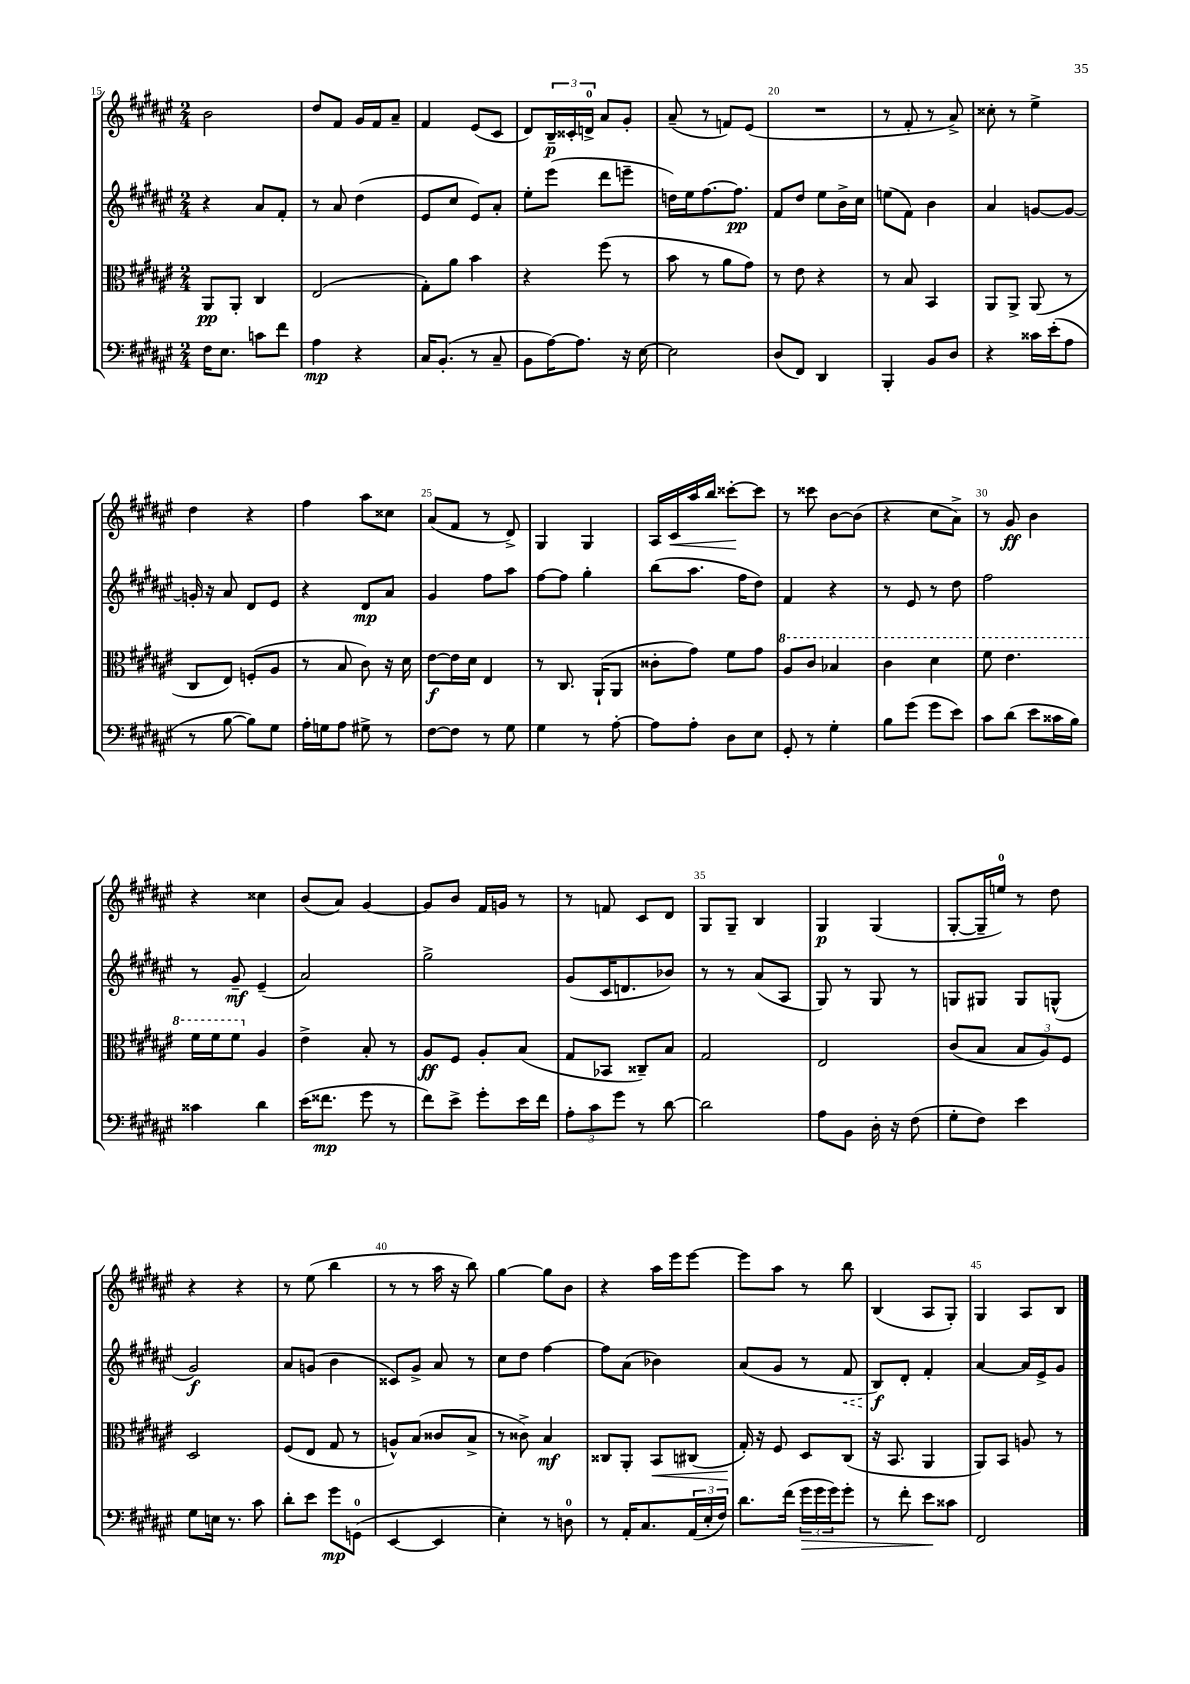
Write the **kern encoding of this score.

**kern	**dynam	**kern	**dynam	**kern	**dynam	**kern	**dynam
*part4	*part4	*part3	*part3	*part2	*part2	*part1	*part1
*staff4	*staff4	*staff3	*staff3	*staff2	*staff2	*staff1	*staff1
*clefF4	*	*clefC3	*	*clefG2	*	*clefG2	*
*k[f#c#g#d#a#e#]	*	*k[f#c#g#d#a#e#]	*	*k[f#c#g#d#a#e#]	*	*k[f#c#g#d#a#e#]	*
*M2/4	*	*M2/4	*	*M2/4	*	*M2/4	*
=15	=15	=15	=15	=15	=15	=15	=15
16F#\KL	.	8AA#/L	pp	4r	.	2b\	.
8.E#\J	.	.	.	.	.	.	.
.	.	8AA#'/J	.	.	.	.	.
8cn\L	.	4C#/	.	8a#/L	.	.	.
8f#\J	.	.	.	8f#'/J	.	.	.
=16	=16	=16	=16	=16	=16	=16	=16
4A#\	mp	(2E#/	.	8r	.	8dd#/L	.
.	.	.	.	8a#/	.	8f#/J	.
4r	.	.	.	(4dd#\	.	16g#/LL	.
.	.	.	.	.	.	16f#/J	.
.	.	.	.	.	.	8a#~/J	.
=17	=17	=17	=17	=17	=17	=17	=17
16C#/KL	.	8G#'\L)	.	8e#/L	.	4f#/	.
(8.BB'/J	.	.	.	.	.	.	.
.	.	8a#\J	.	8cc#/J	.	.	.
8r	.	4b\	.	8e#/L)	.	(8e#/L	.
8C#~/	.	.	.	8a#'/J	.	8c#/J	.
=18	=18	=18	=18	=18	=18	=18	=18
8BB\L	.	4r	.	8ee#'\L	.	8d#/L)	.
[16A#\K)	.	.	.	(8eee#\J	.	24B~/L	p
.	.	.	.	.	.	24c##X'/	.
8.A#\J]	.	.	.	.	.	.	.
.	.	.	.	.	.	24dn^/JJ	.
.	.	(8ff#\	.	8ddd#\L	.	8a#/L	.
16r	.	8r	.	8eeen~\J	.	8g#'/J	.
[16E#\	.	.	.	.	.	.	.
=19	=19	=19	=19	=19	=19	=19	=19
2E#\]	.	8b\	.	16ddn\LL)	.	(8a#~/	.
.	.	.	.	16ee#\J	.	.	.
.	.	8r	.	[8.ff#\	.	8r	.
.	.	8a#\L	.	.	.	8fn/L)	.
.	.	.	.	8.ff#\J]	pp	.	.
.	.	8g#\J)	.	.	.	(8e#/J	.
=20	=20	=20	=20	=20	=20	=20	=20
(8D#/L	.	8r	.	8f#/L	.	2r	.
8FF#/J)	.	8e#\	.	8dd#/J	.	.	.
4DD#/	.	4r	.	8ee#\L	.	.	.
.	.	.	.	16b^\L	.	.	.
.	.	.	.	16cc#\JJ	.	.	.
=21	=21	=21	=21	=21	=21	=21	=21
4BBB'/	.	8r	.	(8een\L	.	8r	.
.	.	8B/	.	8f#\J)	.	8f#'/	.
8BB/L	.	4BB/	.	4b\	.	8r	.
8D#/J	.	.	.	.	.	8a#^/)	.
=22	=22	=22	=22	=22	=22	=22	=22
4r	.	8AA#/L	.	4a#/	.	8cc##X'\	.
.	.	8AA#^/J	.	.	.	8r	.
16c##X\LL	.	(8AA#/	.	[8gn/L	.	4ee#^\	.
(16e#'\J	.	.	.	.	.	.	.
8A#\J	.	8r	.	8g/J_	.	.	.
!!LO:LB:g=z
=23	=23	=23	=23	=23	=23	=23	=23
8r	.	8C#/L	.	16gn'/]	.	4dd#\	.
.	.	.	.	16r	.	.	.
[8B\	.	8E#/J)	.	8a#/	.	.	.
8B\L])	.	(8Fn'/L	.	8d#/L	.	4r	.
8G#\J	.	8A#/J	.	8e#/J	.	.	.
=24	=24	=24	=24	=24	=24	=24	=24
16A#'\LL	.	8r	.	4r	.	4ff#\	.
16Gn\J	.	.	.	.	.	.	.
8A#\J	.	8B/	.	.	.	.	.
8G#X^\	.	8c#\)	.	8d#/L	mp	8aa#\L	.
8r	.	16r	.	8a#/J	.	8cc##X\J	.
.	.	16d#\	.	.	.	.	.
=25	=25	=25	=25	=25	=25	=25	=25
[8F#\L	.	[8e#\L	f	4g#/	.	(8a#/L	.
8F#\J]	.	16e#\L]	.	.	.	8f#/J	.
.	.	16d#\JJ	.	.	.	.	.
8r	.	4E#/	.	8ff#\L	.	8r	.
8G#\	.	.	.	8aa#\J	.	8d#^/)	.
=26	=26	=26	=26	=26	=26	=26	=26
4G#\	.	8r	.	[8ff#\L	.	4G#/	.
.	.	8.C#/	.	8ff#\J]	.	.	.
8r	.	.	.	4gg#'\	.	4G#/	.
.	.	(16AA#`/KL	.	.	.	.	.
[8A#'\	.	8AA#/J	.	.	.	.	.
=27	=27	=27	=27	=27	=27	=27	=27
8A#\L]	.	8c##X'\L	.	(8bb\L	.	16A#/LL	.
!	!	!	!	!	!	!	!LO:HP:b
.	.	.	.	.	.	16c#/	<
8A#'\J	.	8g#\J)	.	8.aa#\J	.	16aa#/	.
.	.	.	.	.	.	16bb/JJ	.
8D#\L	.	8f#\L	.	.	.	[8ccc##X'\L	.
.	.	.	.	16ff#\KL	.	.	.
8E#\J	.	8g#\J	.	8dd#\J)	.	8ccc##\J]	[
=28	=28	=28	=28	=28	=28	=28	=28
*	*	*8va	*	*	*	*	*
8GG#'/	.	8a#/L	.	4f#/	.	8r	.
8r	.	8cc#/J	.	.	.	8ccc##X\	.
4G#'\	.	4b-X/	.	4r	.	[8b\L	.
.	.	.	.	.	.	(8b\J]	.
=29	=29	=29	=29	=29	=29	=29	=29
8B\L	.	4cc#\	.	8r	.	4r	.
(8g#\J	.	.	.	8e#/	.	.	.
8g#\L	.	4dd#\	.	8r	.	8cc#\L	.
8e#\J)	.	.	.	8dd#\	.	8a#^\J)	.
=30	=30	=30	=30	=30	=30	=30	=30
8c#\L	.	8ff#\	.	2ff#\	.	8r	.
(8d#\J	.	4.ee#\	.	.	.	8g#/	ff
8e#\L	.	.	.	.	.	4b\	.
16c##X\L	.	.	.	.	.	.	.
16B\JJ)	.	.	.	.	.	.	.
!!LO:LB:g=z
=31	=31	=31	=31	=31	=31	=31	=31
4c##X\	.	16ff#\LL	.	8r	.	4r	.
.	.	16ff#\J	.	.	.	.	.
.	.	8ff#\J	.	8g#~/	mf	.	.
*	*	*X8va	*	*	*	*	*
4d#\	.	4A#/	.	(4e#~/	.	4cc##X\	.
=32	=32	=32	=32	=32	=32	=32	=32
(16e#\KL	.	4e#^\	.	2a#/)	.	(8b/L	.
8.f##X\J	mp	.	.	.	.	.	.
.	.	.	.	.	.	8a#/J)	.
8g#\	.	8B'/	.	.	.	[4g#/	.
8r	.	8r	.	.	.	.	.
=33	=33	=33	=33	=33	=33	=33	=33
8f#\L)	.	8A#/L	ff	2gg#^\	.	8g#/L]	.
8e#^\J	.	8F#/J	.	.	.	8b/J	.
8g#'\L	.	8A#'/L	.	.	.	16f#/LL	.
.	.	.	.	.	.	16gn/JJ	.
16e#\L	.	(8B/J	.	.	.	8r	.
16f#\JJ	.	.	.	.	.	.	.
=34	=34	=34	=34	=34	=34	=34	=34
12A#'\L	.	8G#/L	.	(8g#/L	.	8r	.
12c#\	.	.	.	.	.	.	.
.	.	8BB-X/J	.	16c#/K	.	8fn/	.
12g#\J	.	.	.	.	.	.	.
.	.	.	.	8.dn/	.	.	.
8r	.	8C##X~/L)	.	.	.	8c#/L	.
[8d#\	.	8B/J	.	8b-X/J)	.	8d#/J	.
=35	=35	=35	=35	=35	=35	=35	=35
2d#\]	.	2G#/	.	8r	.	8G#/L	.
.	.	.	.	8r	.	8G#~/J	.
.	.	.	.	(8a#/L	.	4B/	.
.	.	.	.	8A#/J	.	.	.
=36	=36	=36	=36	=36	=36	=36	=36
8A#\L	.	2E#/	.	8G#/)	.	4G#/	p
8BB\J	.	.	.	8r	.	.	.
16D#'\	.	.	.	8G#/	.	(4G#/	.
16r	.	.	.	.	.	.	.
(8F#\	.	.	.	8r	.	.	.
=37	=37	=37	=37	=37	=37	=37	=37
8G#'\L	.	(8c#/L	.	8Gn/L	.	[8G#'/L	.
8F#\J)	.	8B/J	.	8G#X/J	.	16G#~/L]	.
.	.	.	.	.	.	16een/JJ)	.
4e#\	.	12B/L	.	8G#/L	.	8r	.
.	.	12A#/)	.	.	.	.	.
.	.	.	.	(8Gn^^/J	.	8dd#\	.
.	.	12F#/J	.	.	.	.	.
!!LO:LB:g=z
=38	=38	=38	=38	=38	=38	=38	=38
8G#\L	.	2D#/	.	2g#/)	f	4r	.
16En\Jk	.	.	.	.	.	.	.
8.r	.	.	.	.	.	.	.
.	.	.	.	.	.	4r	.
8c#\	.	.	.	.	.	.	.
=39	=39	=39	=39	=39	=39	=39	=39
8d#'\L	.	(8F#/L	.	8a#/L	.	8r	.
8e#\J	.	8E#/J	.	(8gn/J	.	(8ee#\	.
8g#\L	mp	8G#/	.	4b\	.	4bb\	.
(8GGn\J	.	8r	.	.	.	.	.
=40	=40	=40	=40	=40	=40	=40	=40
[4EE#/	.	8An^^/L)	.	8c##X/L)	.	8r	.
.	.	(8B/J	.	8g#^/J	.	8r	.
4EE#/]	.	8c##X/L	.	8a#/	.	16aa#\	.
.	.	.	.	.	.	16r	.
.	.	8B^/J	.	8r	.	8bb\)	.
=41	=41	=41	=41	=41	=41	=41	=41
4E#'\)	.	8r	.	8cc#\L	.	[4gg#\	.
.	.	8c##X^\)	.	8dd#\J	.	.	.
8r	.	4B/	mf	[4ff#\	.	8gg#\L]	.
8Dn\	.	.	.	.	.	8b\J	.
=42	=42	=42	=42	=42	=42	=42	=42
8r	.	8C##X/L	.	8ff#\L]	.	4r	.
16AA#'/KL	.	8AA#'/J	.	(8a#\J	.	.	.
8.C#/	.	.	.	.	.	.	.
!	!	!	!LO:HP:b	!	!	!	!
.	.	8BB/L	<	4b-X\)	.	16aa#\LL	.
.	.	.	.	.	.	16eee#\J	.
(24AA#/L	.	(8C#X/J	.	.	.	[8eee#\J	.
24E#'/	.	.	.	.	.	.	.
24F#/JJ)	.	.	.	.	.	.	.
=43	=43	=43	=43	=43	=43	=43	=43
8.d#\L	.	16G#'/)	.	(8a#/L	.	8eee#\L]	.
.	.	16r	[	.	.	.	.
.	.	8F#/	.	8g#/J	.	8aa#\J	.
(16f#\Jk	.	.	.	.	.	.	.
!	!LO:HP:b	!	!	!	!	!	!
24g#\LL	>	8D#/L	.	8r	.	8r	.
24g#\	.	.	.	.	.	.	.
24g#\J)	.	.	.	.	.	.	.
!	!	!	!	!	!LO:HP:b	!	!
8g#'\J	.	(8C#/J	.	8f#/	<	8bb\	.
=44	=44	=44	=44	=44	=44	=44	=44
8r	.	16r	.	8B/L)	f	(4B/	.
.	.	8.BB/	.	.	.	.	.
8f#'\	.	.	.	8d#'/J	[	.	.
8e#\L	.	4AA#/	.	4f#'/	.	8A#/L	.
8c##X\J	]	.	.	.	.	8G#'/J)	.
=45	=45	=45	=45	=45	=45	=45	=45
2FF#/	.	8AA#/L)	.	[4a#/	.	4G#/	.
.	.	8BB/J	.	.	.	.	.
.	.	8An/	.	16a#/LL]	.	8A#/L	.
.	.	.	.	16e#^/J	.	.	.
.	.	8r	.	8g#/J	.	8B/J	.
==	==	==	==	==	==	==	==
*-	*-	*-	*-	*-	*-	*-	*-
